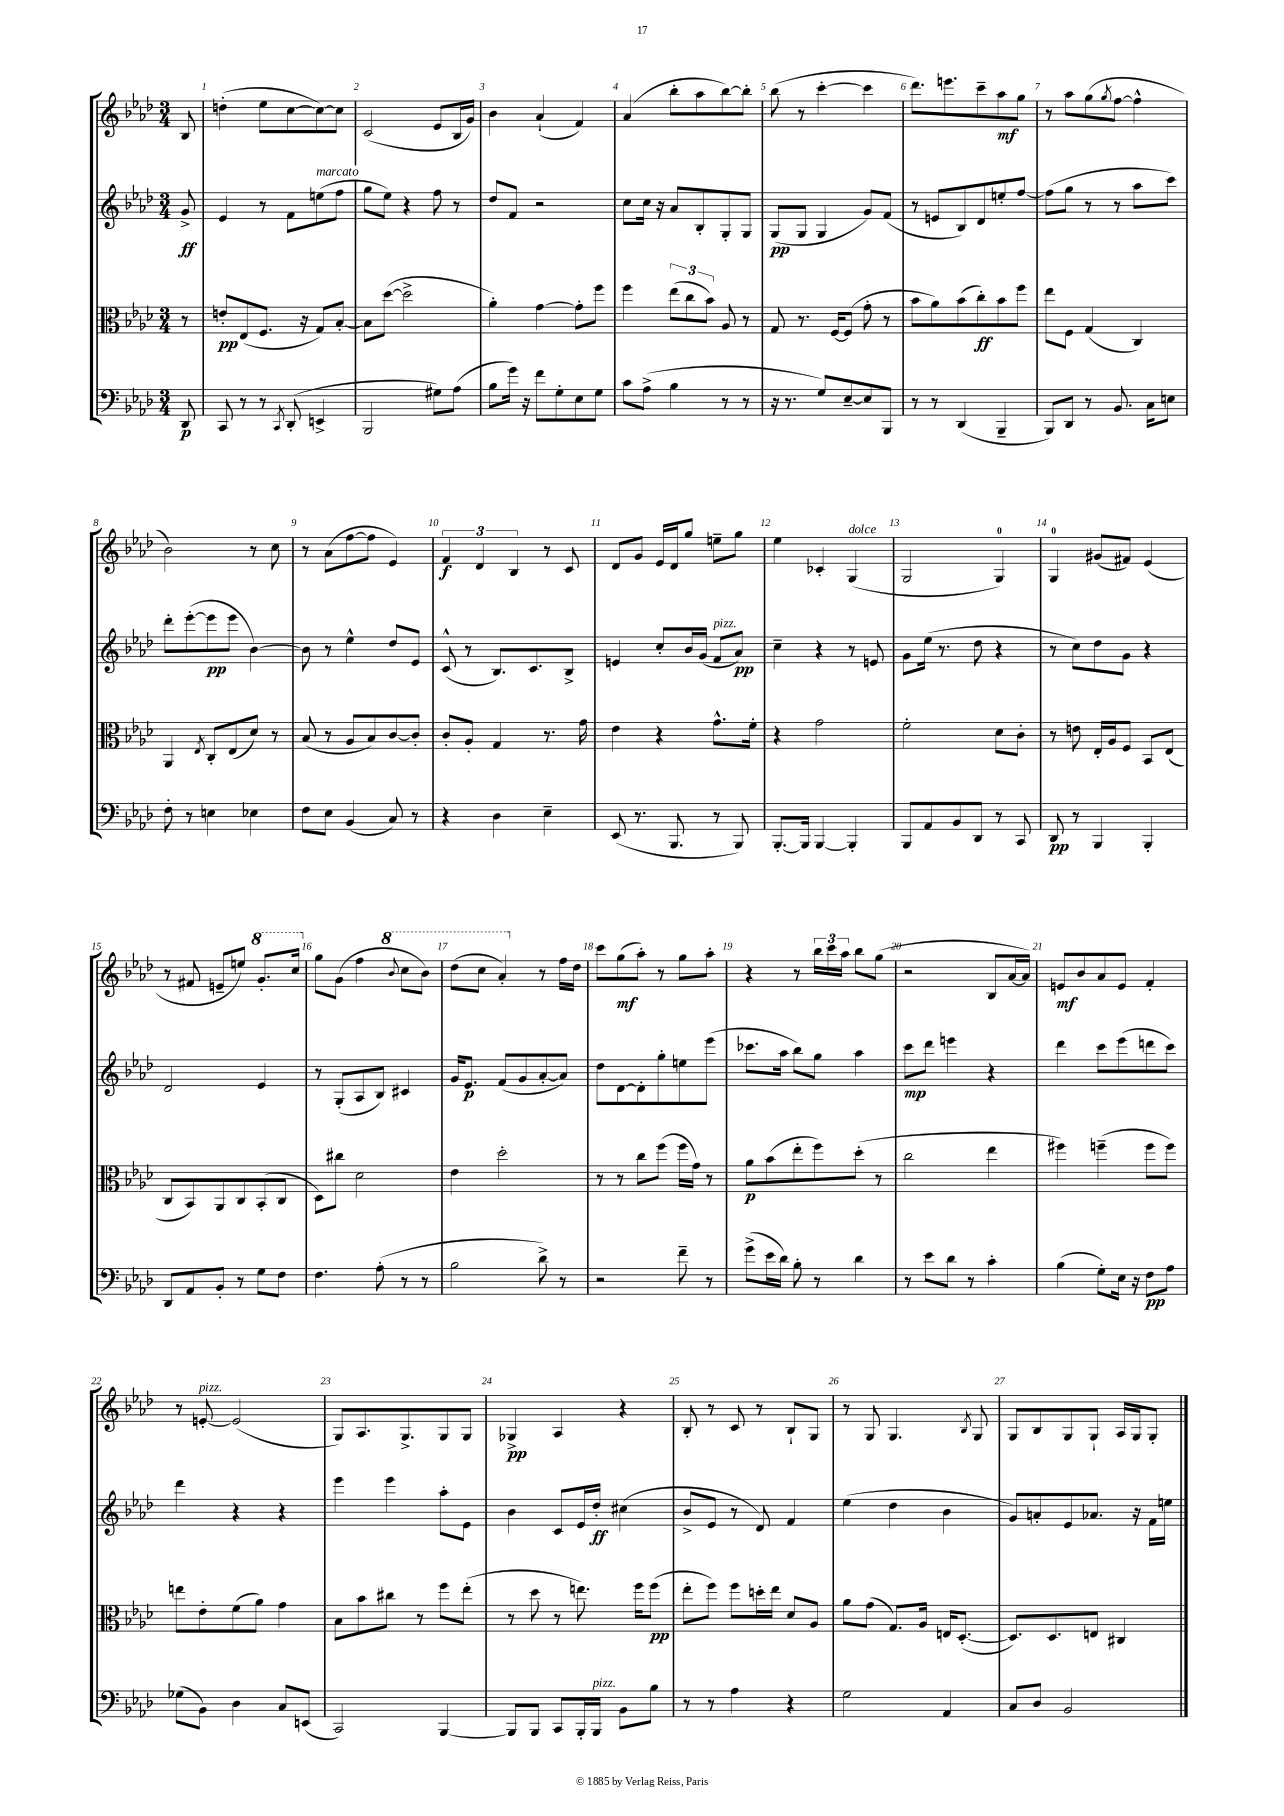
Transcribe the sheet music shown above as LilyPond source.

<<
\new StaffGroup <<
\new Staff = "s0" {
    \clef treble \key aes \major \numericTimeSignature \time 3/4 \partial 8
    bes8 |
    d''4-.( ees''8 c''8~ c''8~) c''8 |
    c'2( ees'8 bes16 g'16) |
    bes'4 aes'4-!( f'4) |
    aes'4( bes''8-. aes''8 bes''8~) bes''8-. |
    bes''8( r8 c'''4~-. c'''4 |
    des'''8.) e'''8. c'''8-- aes''8\mf g''8 |
    r8 aes''8 g''8( \acciaccatura { g''8 } f''8~ f''4-^ |
    bes'2) r8 c''8 |
    r8 aes'8( f''8~ f''8 ees'4) |
    \tuplet 3/2 { f'4\f des'4 bes4 } r8 c'8 |
    des'8 g'8 ees'16 des'16 g''8 e''8-- g''8 |
    ees''4 ces'4-. g4^\markup { \italic "dolce" }( |
    g2 g4-0) |
    g4-0 gis'8( fis'8) ees'4( |
    r8 fis'8 e'8-- e''8) \ottava #1 g''8.-. c'''16 \ottava #0 |
    g''8 g'8( f''4 \ottava #1 \appoggiatura { bes''8 } c'''8 bes''8) |
    des'''8( c'''8 aes''4-.) \ottava #0 r8 f''16 des''16 |
    c'''8 g''8\mf( aes''8-.) r8 g''8 aes''8-. |
    r4 r8 \tuplet 3/2 { bes''16 c'''16 aes''16 } bes''8 g''8( |
    r2 bes8 aes'16~ aes'16) |
    e'8\mf bes'8 aes'8 e'8 f'4-. |
    r8 e'8~-.^\markup { \italic "pizz." } e'2( |
    g8) aes8. g8.-> g8 g8 |
    ges4->\pp aes4 r4 |
    bes8-. r8 c'8 r8 bes8-! g8 |
    r8 g8 g4. \acciaccatura { bes8 } g8 |
    g8 bes8 g8 g8-! aes16 g16 g8-. \bar "|." |
}
\new Staff = "s1" {
    \clef treble \key aes \major \numericTimeSignature \time 3/4 \partial 8
    g'8->\ff |
    ees'4 r8 f'8 e''8^\markup { \italic "marcato" }( f''8 |
    g''8 ees''8) r4 f''8 r8 |
    des''8 f'8 r2 |
    c''8 c''16 r16 aes'8 bes8-. g8-. g8 |
    g8\pp( g8 g4 g'8) f'8( |
    r8 e'8 bes8) des'8 e''8-. f''8~ |
    f''8( g''8 r8 r8 aes''8 c'''8) |
    des'''8-. ees'''8~-.( ees'''8\pp ees'''8 bes'4~) |
    bes'8 r8 ees''4-^ des''8 ees'8 |
    c'8-^( r8 bes8.) c'8. bes8-> |
    e'4 c''8-. bes'16 g'16( f'8^\markup { \italic "pizz." } aes'8\pp) |
    c''4-- r4 r8 e'8 |
    g'8 ees''16( r8. des''8 r4 |
    r8 c''8) des''8 g'8 r4 |
    des'2 ees'4 |
    r8 g8-.( aes8 bes8) cis'4 |
    g'16 ees'8.\p f'8( g'8 aes'8~-. aes'8) |
    des''8 des'8~ des'8-. g''8-. e''8 ees'''8( |
    ces'''8. aes''16 bes''8) g''8 aes''4 |
    c'''8\mp des'''8 e'''4 r4 |
    des'''4 c'''8 ees'''8( d'''8 c'''8) |
    des'''4 r4 r4 |
    ees'''4 ees'''4 aes''8-. ees'8 |
    bes'4 c'8 ees'16 des''16-.\ff cis''4( |
    bes'8-> ees'8 r8 des'8) f'4 |
    ees''4( des''4 bes'4 |
    g'8) a'8-. ees'8 aes'8. r16 f'16 e''16 \bar "|." |
}
\new Staff = "s2" {
    \clef alto \key aes \major \numericTimeSignature \time 3/4 \partial 8
    r8 |
    e'8-.\pp ees8( f8. r16 g8) bes8~-. |
    bes8 des''8~( des''2-> |
    aes'4-.) g'4~ g'8-. f''8 |
    f''4 \tuplet 3/2 { ees''8( c''8 bes'8) } aes8 r8 |
    g8 r8. f16~ f8( g'8-. r8 |
    bes'8 aes'8) bes'8( c''8-.\ff) bes'8 f''8 |
    ees''8 f8 g4( c4) |
    aes,4 \acciaccatura { ees8 } c8-. ees8( des'8) r8 |
    bes8( r8 aes8 bes8) c'8~ c'8-. |
    c'8-. aes8-. g4 r8. g'16 |
    ees'4 r4 g'8.-^ f'16-. |
    r4 g'2 |
    f'2-. des'8 c'8-. |
    r8 e'8 ees16-. aes16 f8 bes,8 ees8( |
    c8 bes,8) aes,8 c8 bes,8-.( c8 |
    des8) cis''8 des'2 |
    ees'4 des''2-. |
    r8 r8 c''8 f''8( f''16 g'16) r8 |
    aes'8\p bes'8( ees''8-. f''8) des''8-.( r8 |
    c''2 ees''4 |
    fis''4) f''4--( f''8 f''8) |
    e''8 ees'8-. f'8( aes'8) g'4 |
    bes8 bes'8 cis''8 r8 f''8 ees''8-.( |
    r8 des''8 r8 e''8.) f''16 f''8\pp( |
    ees''8-. f''8) f''8 d''16-. ees''16 des'8 aes8 |
    aes'8 g'8( g8.) aes16 e16 des8.~-.( |
    des8.) des8. e8 cis4 \bar "|." |
}
\new Staff = "s3" {
    \clef bass \key aes \major \numericTimeSignature \time 3/4 \partial 8
    des,8\p |
    c,8 r8 r8 \acciaccatura { c,8 } des,8-.( e,4-> |
    bes,,2 gis8) aes8( |
    bes8 g'16) r16 f'8 g8-. ees8 g8 |
    c'8 aes8->( bes4 r8 r8 |
    r16 r8. g8) ees8~-- ees8 bes,,8 |
    r8 r8 des,4( bes,,4-- |
    bes,,8) des,8 r8 bes,8. c16 e8 |
    f8-. r8 e4 ees4 |
    f8 ees8 bes,4( c8) r8 |
    r4 des4 ees4-- |
    ees,8( r8. bes,,8. r8 bes,,8) |
    bes,,8.~-. bes,,16 bes,,4~ bes,,4-. |
    bes,,8 aes,8 bes,8 des,8 r8 c,8 |
    des,8\pp r8 bes,,4 bes,,4-. |
    des,8 aes,8 bes,8-. r8 g8 f8 |
    f4. aes8-.( r8 r8 |
    bes2 des'8->) r8 |
    r2 f'8-- r8 |
    g'8->( ees'16 des'16) bes8-. r8 des'4 |
    r8 ees'8 des'8 r8 c'4-. |
    bes4( g8-.) ees16 r16 f8\pp aes8 |
    ges8( bes,8) des4 c8 e,8( |
    c,2) bes,,4~ |
    bes,,8 bes,,8 c,8 bes,,16-. bes,,16^\markup { \italic "pizz." } bes,8 bes8 |
    r8 r8 aes4 r4 |
    g2 aes,4 |
    c8 des8 bes,2 \bar "|." |
}
>>
>>
\layout { \context { \Score \override BarNumber.break-visibility = ##(#f #t #t) barNumberVisibility = #all-bar-numbers-visible } }
